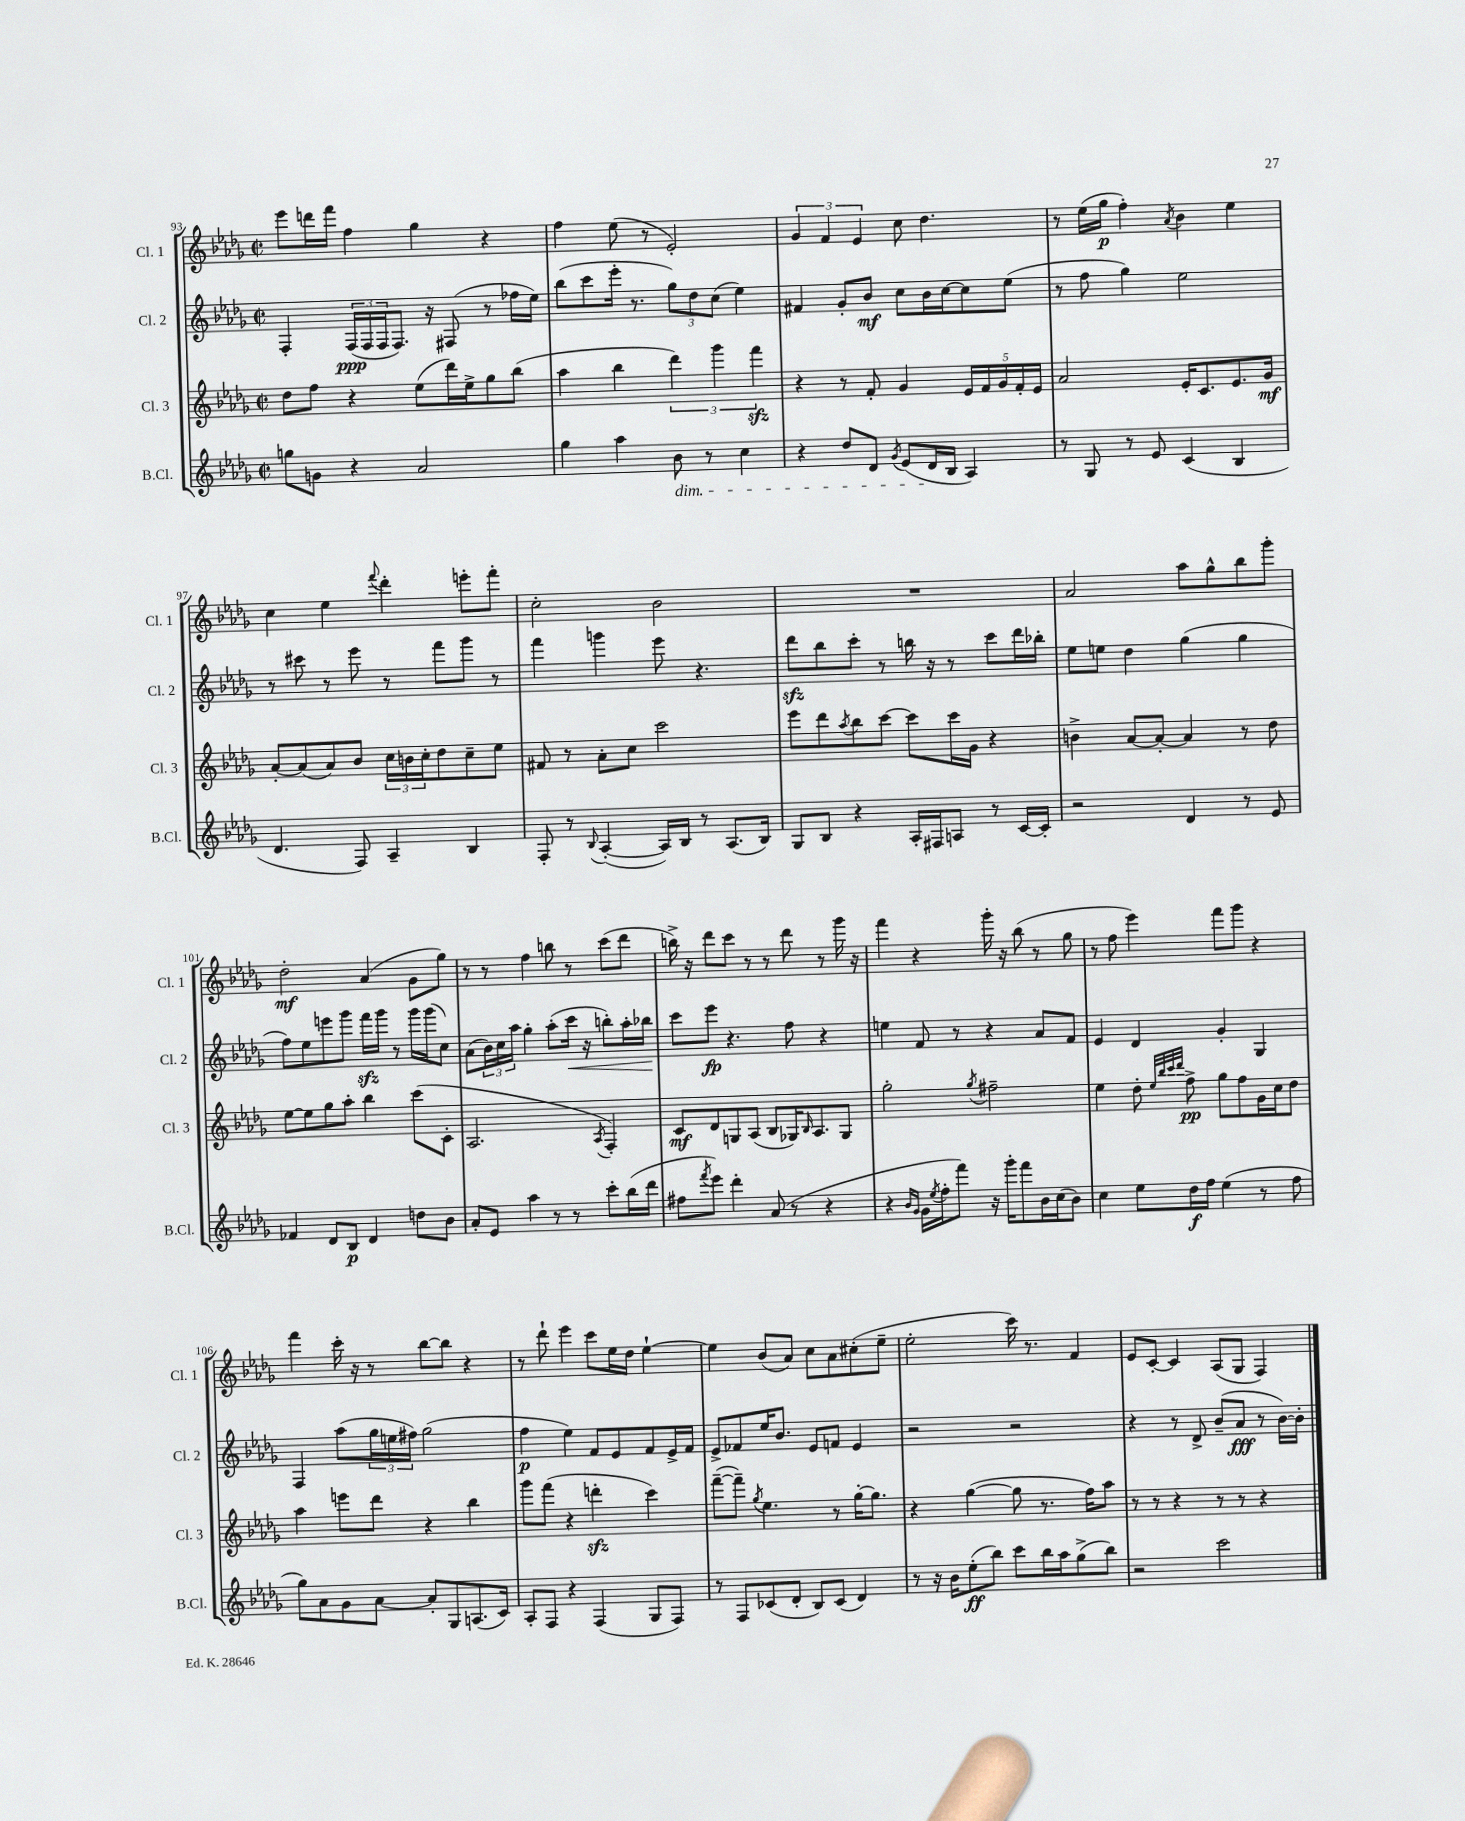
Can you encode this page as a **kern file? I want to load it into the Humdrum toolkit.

**kern	**kern	**kern	**kern
*staff4	*staff3	*staff2	*staff1
*clefG2	*clefG2	*clefG2	*clefG2
*k[b-e-a-d-g-]	*k[b-e-a-d-g-]	*k[b-e-a-d-g-]	*k[b-e-a-d-g-]
*M2/2	*M2/2	*M2/2	*M2/2
*met(c|)	*met(c|)	*met(c|)	*met(c|)
8gg	8dd-	4F'	8eee-
8g	8ff	.	16ddd
.	.	.	16fff
4r	4r	(24F	4ff
.	.	24F	.
.	.	24F	.
.	.	8.F)	.
2a-	(8ee-	.	4gg-
.	.	16r	.
.	16ddd-)	(8F#	.
.	16ee-^	.	.
.	8gg-	8r	4r
.	(8bb-	16ff-	.
.	.	16ee-)	.
=	=	=	=
4gg-	4aa-	(8bb-	4ff
.	.	8ccc	.
4aa-	4bb-	16eee-'	(8ee-
.	.	8.r	.
.	.	.	8r
8b-	6ddd-)	12gg-)	2e-')
.	.	12dd-	.
8r	.	.	.
.	6ggg-	(12cc	.
4cc	.	4ee-)	.
.	6fff	.	.
=	=	=	=
4r	4r	4f#	6g-
.	.	.	6f
8dd-	8r	8g-'	.
.	.	.	6e-
8d-	8f'	8b-	.
8qg-	.	.	.
(8e-	4g-	8cc	8cc
16d-	.	16b-	4.dd-
16B-	.	[16cc	.
4A-)	20e-	8cc]	.
.	20f	.	.
.	20g-	.	.
.	.	(8ee-	.
.	20f'	.	.
.	20e-	.	.
=	=	=	=
8r	2a-	8r	8r
8G-	.	8ff	(16ee-
.	.	.	16gg-
8r	.	4gg-)	4ff')
8e-	.	.	.
.	.	.	8qa-
(4c	16e-'	2ee-	4b-
.	8.c	.	.
4B-	8.e-	.	4ee-
.	16g-	.	.
=	=	=	=
4.d-	[8a-'	8r	4cc
.	(8a-]	8ccc#	.
.	8a-)	8r	4ee-
8F)	8b-	8eee-	.
.	.	.	8qqfff
4A-~	24cc	8r	4ddd-'
.	24b	.	.
.	24cc'	.	.
.	8dd-	8fff	.
4B-	8cc~	8ggg-	8eee'
.	8ee-	8r	8fff'
=	=	=	=
8F'	8f#	4fff	2cc'
8r	8r	.	.
8qqB-	.	.	.
([4A-'	8a-'	4ggg	.
.	8cc	.	.
16A-])	2ccc	8eee-	2b-
16B-	.	.	.
8r	.	4.r	.
(8.A-	.	.	.
16B-)	.	.	.
=	=	=	=
8G-	8eee-	8ddd-	1r
8B-	8ddd-	8bb-	.
.	8qaa-	.	.
4r	8bb-	8ccc'	.
.	[8ccc	8r	.
16A-'	8ccc]	16bb	.
16F#	.	16r	.
8A	16ccc	8r	.
.	16g-	.	.
8r	4r	8ccc	.
[16c	.	16ddd-	.
16c']	.	16bb-'	.
=	=	=	=
2r	4b^	8ee-	2a-
.	.	8ee	.
.	[8a-	4dd-	.
.	8a-'_	.	.
4d-	4a-]	(4gg-	8aa-
.	.	.	8gg-^^
8r	8r	4gg-	8bb-
8e-	8dd-	.	8ggg-'
=	=	=	=
4f-	[8ee-	8ff)	2dd-'
.	8ee-]	8ee-	.
8d-	8gg-	8eee	.
8B-	8aa-'	8ggg-	.
4d-	4bb-	16fff	(4a-
.	.	16ggg-	.
.	.	8r	.
8dd	(8ccc	16ggg-	8g-
.	.	(16ggg-	.
8b-	8c'	8cc)	8gg-)
=	=	=	=
8a-'	2.A-	(8a-	8r
8e-	.	24b-)	8r
.	.	24cc	.
.	.	24aa-	.
4aa-	.	4gg-'	4ff
8r	.	(8aa-'	8bb
8r	.	16ccc	8r
.	.	16r	.
.	8qA-	.	.
8ccc'	4F')	8bb')	(8ccc
(16bb-	.	16aa-'	8ddd-
16ddd-	.	16bb-	.
=	=	=	=
8ff#	8c	8ccc	16bb^)
.	.	.	16r
8qfff	.	.	.
8eee-)	8d-	8eee-	8ddd-
4ddd-'	8G	4.r	8ccc
.	(8A-	.	8r
(8a-	8B-	.	8r
8r	16G-)	8ff	8ddd-
.	16qqB-	.	.
.	8.A-	.	.
4r	.	4r	8r
.	8G-	.	16ggg-
.	.	.	16r
=	=	=	=
4r	2gg-'	4ee	4fff
16qqb-	.	.	.
16qqg-	.	.	.
16g-	.	8f	4r
8qee-	.	.	.
16ff'	.	.	.
8fff)	.	8r	.
.	8qgg-	.	.
16r	2ff#~	4r	16ggg-'
16ggg-'	.	.	16r
8fff	.	.	(8bb-
16b-	.	8a-	8r
(16cc	.	.	.
8b-)	.	8f	8gg-
=	=	=	=
4cc	4ee-	4e-	8r
.	.	.	8ff
8ee-	8dd-'	4d-	4eee-)
.	32qqee-	.	.
.	32qqbb-	.	.
.	32qqccc	.	.
.	32qqddd-	.	.
16dd-	8ff^	.	.
16ff	.	.	.
(4ee-	8gg-	4g-'	8fff
.	8ff	.	8ggg-
8r	16g-	4G-	4r
.	16cc	.	.
8ff	8dd-	.	.
=	=	=	=
8gg-)	4aa-	4F	4fff
8a-	.	.	.
8g-	8eee	(8aa-	16ccc'
.	.	.	16r
[8a-	8ddd-	24gg-	8r
.	.	24ee	.
.	.	24ff#)	.
8a-']	4r	(2gg-	[8bb-
8G-	.	.	8bb-]
(8.A	4bb-	.	4r
16c)	.	.	.
=	=	=	=
8A-'	8ggg-	4ff	8r
8F	(8fff	.	8ddd-`
4r	4r	4ee-)	4eee-
(4F	4ddd'	8f	8ccc
.	.	8e-	16ee-
.	.	.	16dd-
8G-	4ccc)	8f	[4ee-`
8F)	.	16e-^	.
.	.	16f	.
=	=	=	=
8r	([8fff~	8e-^	4ee-]
8F	8fff~])	8f-	.
.	8qgg-	.	.
(8c-	4.ee-	16ee-	(8b-
.	.	8.b-	.
8d-'	.	.	8a-)
8B-)	.	8e-	8cc
(8c-	8r	8f	8a-
4d-)	[16gg-'	4e-	(8cc#'
.	8.gg-]	.	.
.	.	.	8ee-~
=	=	=	=
8r	4r	2r	2ee-'
16r	.	.	.
16b-	.	.	.
(8ee-'	([4gg-	.	.
8bb-)	.	.	.
8ccc	8gg-]	2r	16ccc)
.	.	.	8.r
16bb-	8.r	.	.
16aa-	.	.	.
(8gg-^	.	.	4f
.	16ff)	.	.
8bb-)	8aa-	.	.
=	=	=	=
2r	8r	4r	8e-
.	8r	.	[8c'
.	4r	8r	4c]
.	.	8d-^	.
2ccc	8r	(8b-~	(8A-
.	8r	8a-	8G-
.	4r	8r	4F)
.	.	[16b-)	.
.	.	16b-']	.
==	==	==	==
*-	*-	*-	*-
